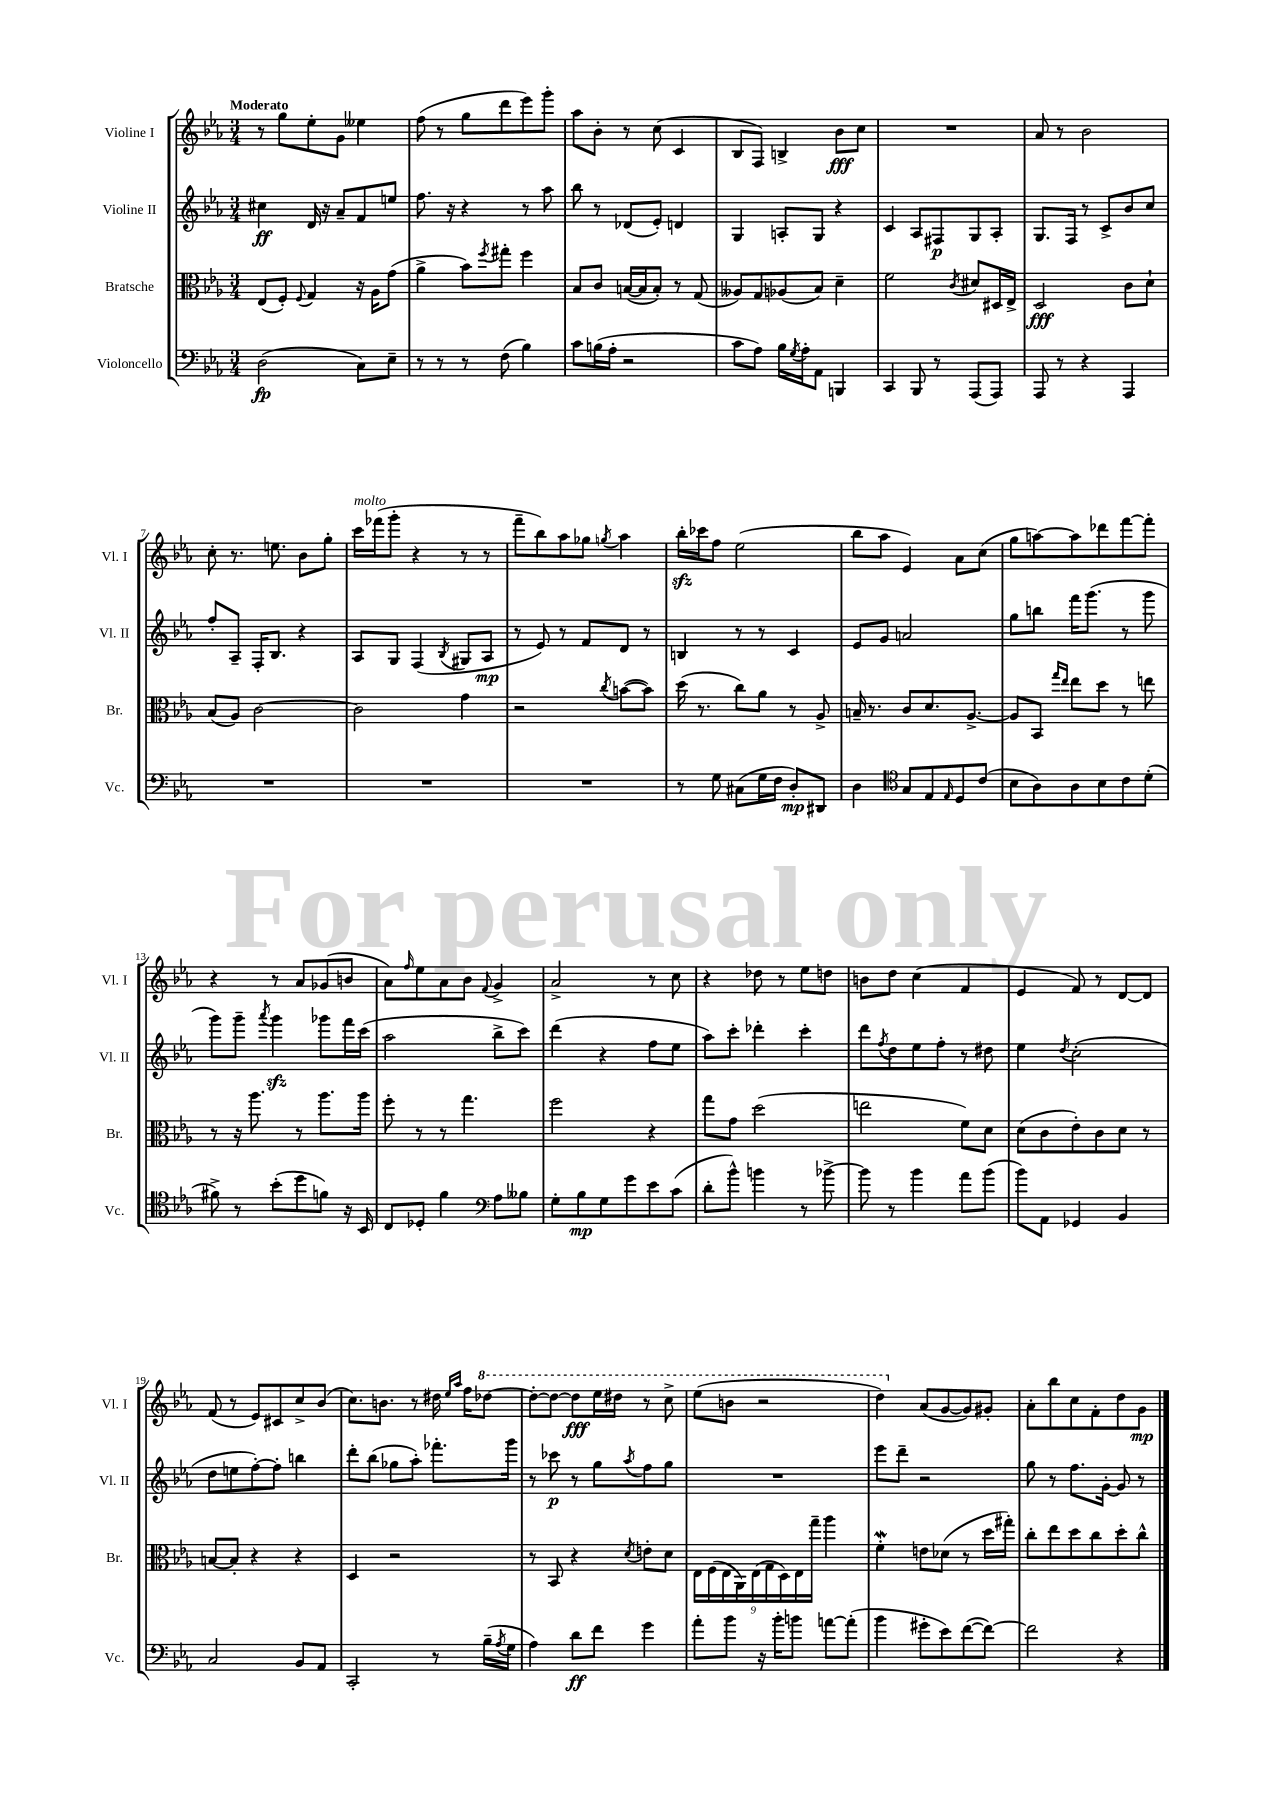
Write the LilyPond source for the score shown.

<<
\new StaffGroup <<
\new Staff = "s0" \with { instrumentName = "Violine I" shortInstrumentName = "Vl. I" } {
    \clef treble \key ees \major \numericTimeSignature \time 3/4 \tempo "Moderato"
    r8 g''8 ees''8-. g'8 eeses''4 |
    f''8( r8 g''8 d'''8 ees'''8) g'''8-. |
    aes''8 bes'8-. r8 c''8( c'4 |
    bes8 f8) b4-> bes'8\fff c''8 |
    R2. |
    aes'8 r8 bes'2 |
    c''8-. r8. e''8. bes'8 g''8-. |
    c'''16^\markup { \italic "molto" } fes'''16( g'''8-. r4 r8 r8 |
    f'''8-- bes''8) aes''8 ges''8 \acciaccatura { g''8 } aes''4 |
    bes''16-.\sfz ces'''16 f''8 ees''2( |
    bes''8 aes''8 ees'4) aes'8 c''8( |
    g''8 a''8~) a''8 des'''8 f'''8~ f'''8-. |
    r4 r8 aes'8 ges'8( b'8 |
    aes'8) \grace { f''16 } ees''8 aes'8 bes'8 \appoggiatura { f'8 } g'4-> |
    aes'2-> r8 c''8 |
    r4 des''8 r8 ees''8 d''8 |
    b'8 d''8 c''4( f'4 |
    ees'4 f'8) r8 d'8~ d'8 |
    f'8( r8 ees'8) cis'8 c''8-> bes'8( |
    c''8.) b'8. r8 dis''16 \grace { ees''16 aes''16 } f''16 \ottava #1 des'''8~ |
    des'''8~-. des'''8~ des'''8\fff ees'''16 dis'''16 r8 c'''8-> |
    ees'''8( b''8 r2 |
    d'''4) \ottava #0 aes'8( g'8~ g'8) gis'8-. |
    aes'8-. bes''8 c''8 f'8-. d''8 g'8\mp \bar "|." |
}
\new Staff = "s1" \with { instrumentName = "Violine II" shortInstrumentName = "Vl. II" } {
    \clef treble \key ees \major \numericTimeSignature \time 3/4
    cis''4\ff d'16 r16 aes'8-- f'8 e''8 |
    f''8. r16 r4 r8 aes''8 |
    bes''8 r8 des'8( ees'8-.) d'4 |
    g4 a8-. g8 r4 |
    c'4 aes8 fis8\p g8 aes8-. |
    g8. f16 r8 c'8-> bes'8 c''8 |
    f''8-. aes8-- f16-. bes8. r4 |
    aes8 g8 f4( \acciaccatura { bes8 } gis8 aes8\mp |
    r8 ees'8) r8 f'8 d'8 r8 |
    b4 r8 r8 c'4 |
    ees'8 g'8 a'2 |
    g''8 b''8 f'''16 g'''8.( r8 g'''8 |
    g'''8) g'''8-- \acciaccatura { aes'''8 } g'''4\sfz ges'''8 f'''16 c'''16( |
    aes''2 bes''8-> c'''8) |
    d'''4( r4 f''8 ees''8 |
    aes''8) c'''8-. des'''4-. c'''4-. |
    d'''8 \acciaccatura { f''8 } d''8 ees''8 f''8-. r8 dis''8 |
    ees''4 \acciaccatura { d''8 } c''2-.( |
    d''8 e''8 f''8~-.) f''8-. b''4 |
    d'''8-. bes''8( ges''8 aes''8-.) fes'''8.-. g'''16 |
    r8 ces'''8\p r8 g''8 \acciaccatura { aes''8 } f''8 g''8 |
    R2. |
    ees'''8 d'''8-- r2 |
    g''8 r8 f''8. g'16~-. g'8 r8 \bar "|." |
}
\new Staff = "s2" \with { instrumentName = "Bratsche" shortInstrumentName = "Br." } {
    \clef alto \key ees \major \numericTimeSignature \time 3/4
    ees8( f8-.) \appoggiatura { f8 } g4 r16 aes16 g'8( |
    aes'4-> bes'8) \acciaccatura { f''8 } gis''8-. f''4 |
    bes8 c'8 b16~( b16 b8-.) r8 g8( |
    aeses8) g8 aes8( bes8) d'4-- |
    f'2 \acciaccatura { c'8 } dis'8 dis16 ees16-> |
    d2\fff c'8 d'8-! |
    bes8( aes8) c'2~ |
    c'2 g'4 |
    r2 \acciaccatura { c''8 } b'8~( b'8) |
    d''16( r8. c''8) aes'8 r8 aes8-> |
    b16-- r8. c'8 d'8. aes8.~-> |
    aes8 bes,8 \grace { g''16 ees''16 } ees''8 d''8 r8 e''8 |
    r8 r16 aes''8. r8 aes''8. aes''16 |
    f''8-. r8 r8 g''4. |
    f''2 r4 |
    g''8 g'8 d''2( |
    e''2 f'8) d'8 |
    d'8( c'8 ees'8-.) c'8 d'8 r8 |
    b8~ b8-. r4 r4 |
    d4 r2 |
    r8 bes,8 r4 \acciaccatura { d'8 } e'8-. d'8 |
    \tuplet 9/8 { ees16 f16( ees16 aes,16) ees16( g16 d16) ees16 g''16-- } aes''4 |
    f'4-.\mordent e'8 des'8( r8 d''16 gis''16-.) |
    c''8-. ees''8 d''8 c''8 d''8-. c''8-^ \bar "|." |
}
\new Staff = "s3" \with { instrumentName = "Violoncello" shortInstrumentName = "Vc." } {
    \clef bass \key ees \major \numericTimeSignature \time 3/4
    d2\fp( c8) ees8-- |
    r8 r8 r8 f8( bes4) |
    c'8 b16( aes16-. r2 |
    c'8 aes8) bes16 \acciaccatura { g8 } aes16-. aes,8 b,,4 |
    c,4 bes,,8 r8 aes,,8( aes,,8) |
    aes,,8 r8 r4 aes,,4 |
    R2. |
    R2. |
    R2. |
    r8 g8 cis8( g16 f16 d8-.\mp) dis,8 |
    d4 \clef tenor g8 ees8 \grace { ees16 } d8 c'8( |
    bes8 aes8) aes8 bes8 c'8 d'8-.( |
    fis'8->) r8 bes'8-.( d''8 f'8) r16 bes,16 |
    c8 des8-. f'4 \clef bass aes8 beses8 |
    g8-. bes8\mp g8 g'8 ees'8 c'8( |
    d'8-. bes'8-^) b'4 r8 bes'8~-> |
    bes'8 r8 bes'4 aes'8 bes'8( |
    bes'8) aes,8 ges,4 bes,4 |
    c2 bes,8 aes,8 |
    c,2-. r8 bes16--( \acciaccatura { aes8 } g16 |
    aes4) d'8\ff f'8 g'4 |
    aes'8-. bes'8 r16 bes'16-. b'8 a'8~ a'8-.( |
    bes'4 gis'8-. ees'8) f'8~( f'8~) |
    f'2 r4 \bar "|." |
}
>>
>>
